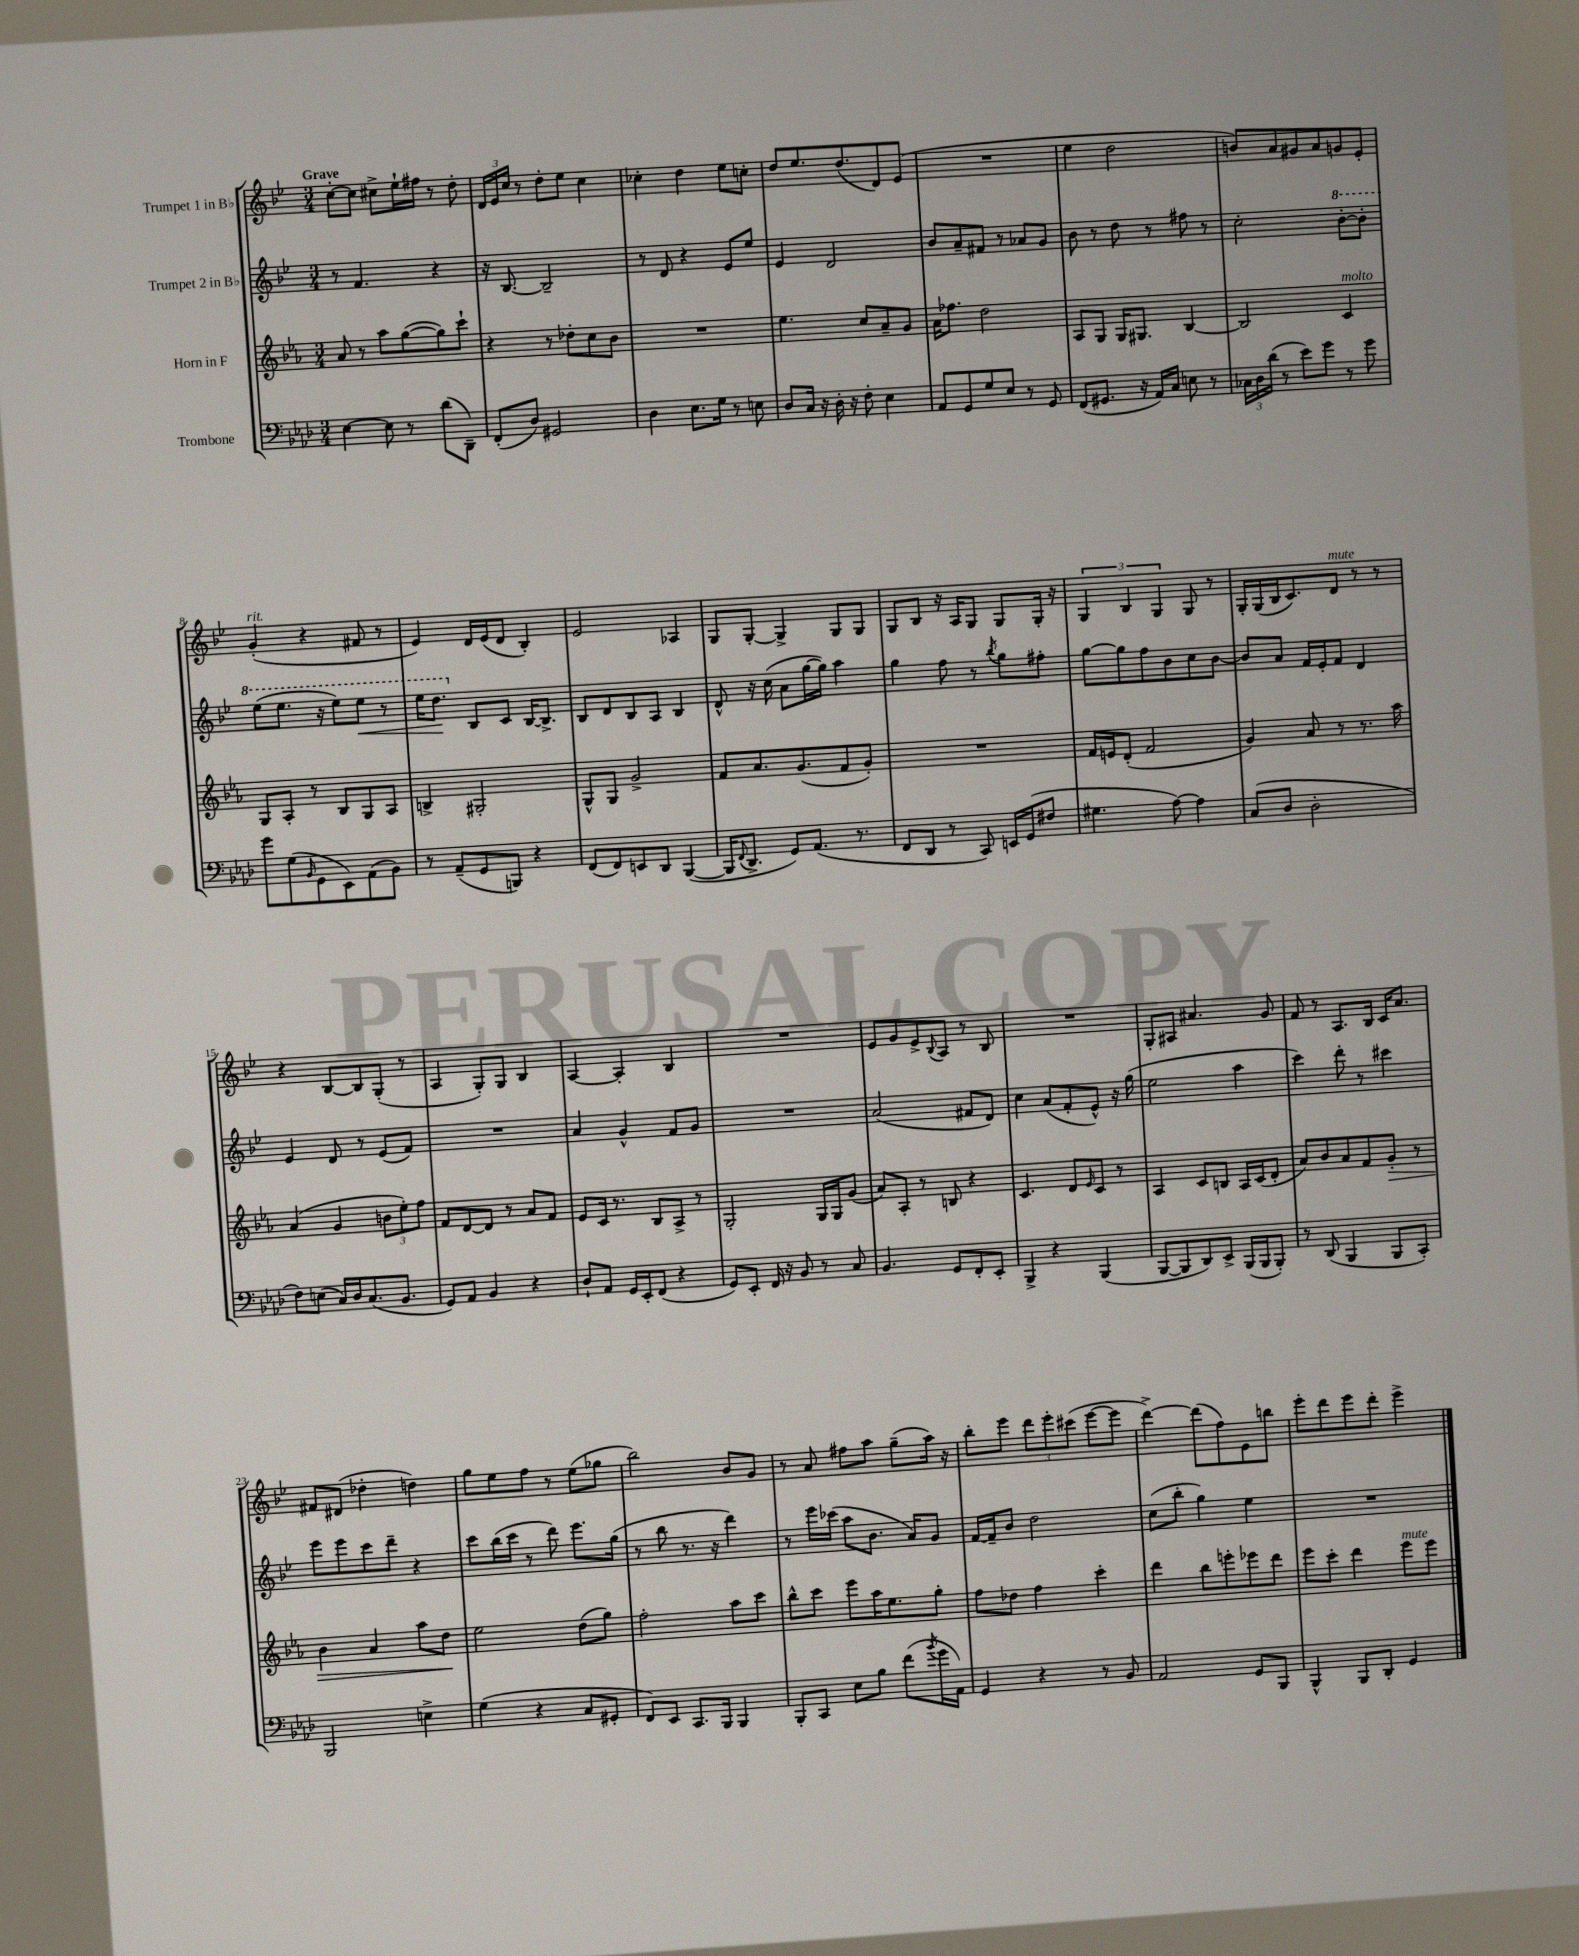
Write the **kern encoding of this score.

**kern	**kern	**kern	**kern
*staff4	*staff3	*staff2	*staff1
*clefF4	*clefG2	*clefG2	*clefG2
*k[b-e-a-d-]	*k[b-e-a-]	*k[b-e-]	*k[b-e-]
*M3/4	*M3/4	*M3/4	*M3/4
[4E-	8a-	8r	[8cc'
.	8r	4.f	8cc]
8E-]	8aa-	.	8cc#^
8r	([8gg	.	16ee-`
.	.	.	16ff#
(8d-	8gg])	4r	8r
8DD-~)	8ccc`	.	8dd'
=	=	=	=
(8FF'	4r	16r	24d
.	.	.	24e-
.	.	[8.B-	.
.	.	.	24cc
8D-)	.	.	8r
2GG#	8r	2B-~]	8dd'
.	8dd-'	.	8ee-
.	8cc	.	4cc
.	8b-	.	.
=	=	=	=
4D-	2.r	8r	4cc-'
.	.	8d	.
8.E-	.	4r	4dd
16G	.	.	.
8r	.	8e-	8ee-
8E	.	8ee-	8cc'
=	=	=	=
8D-	4.ee-	4e-	8dd
16C	.	.	8.ee-
16r	.	.	.
16D-'	.	2d	.
16r	.	.	(8.dd
8F'	8cc	.	.
4E-	8a-~	.	8d)
.	8g	.	(8e-
=	=	=	=
8AA-	16a-	8b-	2.r
.	8.ff-	.	.
8GG	.	8a~	.
8G	2dd	8f#	.
8E-	.	8r	.
8r	.	8a-	.
8GG	.	8g	.
=	=	=	=
(8FF	8A-	8b-	4ee-
8.GG#	8G	8r	.
.	16G	8dd	2dd
16r	8.G#	.	.
16AA-)	.	8r	.
16C	.	.	.
8E	[4B-	8ff#	.
8r	.	8r	.
=	=	=	=
24C-	2B-]	2cc'	8b)
24D-	.	.	.
(24d-	.	.	.
8r	.	.	8a
8e-)	.	.	8g#
8g	.	.	8a
8r	4c	[8bb-'	8g
8g	.	8bb-']	8e-'
=	=	=	=
8g	8G	(8eee-	(4g'
(8G	8A-'	8.eee-	.
16qqBB-	.	.	.
8GG	8r	.	4r
.	.	16r	.
8EE-)	8B-	8eee-)	.
(8AA-	8G	8eee-	8f#
8BB-)	8A-	8r	8r
=	=	=	=
8r	4B^	16eee-	4e-)
.	.	8.ddd	.
(8AA-~	.	.	.
8GG	2G#'	8B-	16d
.	.	.	(16e-
8BBB)	.	8c	8d
4r	.	[16B-	4B-')
.	.	8.B-^]	.
=	=	=	=
(8FF	8G^^	8B-	2e-
8FF)	8G	8d	.
8EE	2g^	8B-	.
8DD-	.	8A	.
([4BBB-	.	4B-	4A-
=	=	=	=
16BBB-]	8f	8d^^	8G
8qqFF	.	.	.
8.DD-^	.	.	.
.	8.a-	16r	[8G'
.	.	(16cc	.
8GG)	.	8a	4G^]
.	(8.g	.	.
(8.AA-	.	[16gg	.
.	.	16gg])	.
.	8f	4aa	8G
8.r	.	.	.
.	8g')	.	8G
=	=	=	=
8FF	2.r	4gg	8G
8DD-	.	.	8B-
8r	.	8ff	16r
.	.	.	16A
8CC)	.	8r	8G
.	.	8qbb-	.
16EE	.	8gg	8G
(16GG	.	.	.
8F#	.	8ff#'	16G'
.	.	.	16r
=	=	=	=
4.G#	16f	[8gg	6G
.	16e	.	.
.	(8d'	8gg]	.
.	.	.	6B-
.	2f	8ff	.
.	.	.	6G
[8A-)	.	8b-	.
4A-]	.	8cc	8G
.	.	[8b-	8r
=	=	=	=
(8C	4g)	8b-]	16G'
.	.	.	(16G
8D-	.	8a	16B-
.	.	.	8.c)
2D-'	8a-	16f	.
.	.	16e-'	.
.	8r	8f	8d
.	8.r	4d	8r
.	.	.	8r
.	16aa-	.	.
=	=	=	=
8F)	(4a-	4e-	4r
(8E	.	.	.
16C)	4g	8d	[8B-
16D-	.	.	.
(8.C	.	8r	8B-]
.	12b	(8e-	(8G'
8.BB-	.	.	.
.	12ee-')	.	.
.	.	8f)	8r
.	12ff	.	.
=	=	=	=
8GG)	8f	2.r	4A
8AA-	[8d	.	.
4BB-	8d]	.	8G')
.	8r	.	8G
4r	8a-	.	4B-
.	8f	.	.
=	=	=	=
8D-`	8e-	4a	[4A
8AA-	16c	.	.
.	8.r	.	.
16GG	.	4g^^	4A']
16EE-'	.	.	.
(8FF	8B-	.	.
4r	8A-^	8f	4B-
.	8r	8g	.
=	=	=	=
8GG)	2G'	2.r	2.r
8EE-'	.	.	.
16FF	.	.	.
16r	.	.	.
8BB-	.	.	.
8r	16G	.	.
.	16G	.	.
8C	(8g	.	.
=	=	=	=
4.BB-	8a-)	(2a	8e-
.	8A-'	.	8g
.	8r	.	8e-^
.	.	.	8qqB-
8GG	8B	.	8A
8FF'	4r	8f#	8r
8EE-'	.	8d)	8B-
=	=	=	=
4BBB-^	4.c	4cc	2.r
4r	.	(8a	.
.	8d	8f'	.
.	16qqe-	.	.
(4BBB-	8c	8e-^^)	.
.	8r	16r	.
.	.	(16gg	.
=	=	=	=
[8BBB-	4A-	2ee-	8G'
8BBB-]	.	.	8A#
8DD-)	8c	.	4.a#
8EE-^	8B	.	.
(16BBB-	16A-	4aa	.
16BBB-	(16c	.	.
8BBB-')	8d'	.	8g
=	=	=	=
8r	8a-)	4ccc)	8f
(8DD-	8b-	.	8r
4BBB-	8a-	8ddd'	8.A
.	8f	8r	.
.	.	.	16B-
8BBB-	8g'	4ccc#	16c
.	.	.	8.a
8CC')	8r	.	.
=	=	=	=
2BBB-	4b-	8eee-	8f#
.	.	8eee-	(8d#
.	4a-	8ccc	4dd-'
.	.	8ddd~	.
4E^	8aa-	4r	4dd)
.	8dd	.	.
=	=	=	=
(4G	2ee-	8ccc	8gg
.	.	(16bb-	8ee-
.	.	16ccc	.
4r	.	8r	8ff
.	.	8ddd)	8r
8C	(8dd	8.eee-	(8ee-
8GG#'	8gg)	.	8gg-
.	.	(16gg	.
=	=	=	=
8FF)	2ff'	8r	2bb-)
8EE-	.	8bb-	.
8.CC	.	8.r	.
16BBB-	.	16r	.
4BBB-	8aa-	4ddd)	8b-
.	8ccc	.	8g
=	=	=	=
8BBB-'	8bb-^^	8r	8r
8CC	8ccc	16eee-	8a
.	.	(16ccc-	.
8E-	8eee-	8aa	8ff#
8B-	16aa-	8.b-	8aa
.	8.ee-	.	.
(8f	.	.	(8gg~
.	.	16a)	.
8qb-	.	.	.
16g	8gg'	8g	16aa)
16AA-)	.	.	16r
=	=	=	=
4GG	8ff	[16f	8bb-'
.	.	16f~]	.
.	8dd-	8b-	8eee-
4r	4ff	2dd	12ddd
.	.	.	12eee-'
.	.	.	(12ccc#
8r	4ccc'	.	[8eee-
8BB-	.	.	8eee-]
=	=	=	=
2AA-	4ddd	(8cc	[4ddd^)
.	.	8bb-'	.
.	8bb-	4gg)	(8ddd]
.	8eee'	.	8ff)
8GG	8eee-	4ee-	8e-
8BBB-	8ddd	.	8bb
=	=	=	=
4BBB-^^	8eee-	2.r	8eee-'
.	8ccc'	.	8ddd
8BBB-	4ddd	.	8eee-
8DD-'	.	.	8ddd'
4GG	8eee-	.	4eee-^
.	8eee-	.	.
==	==	==	==
*-	*-	*-	*-
